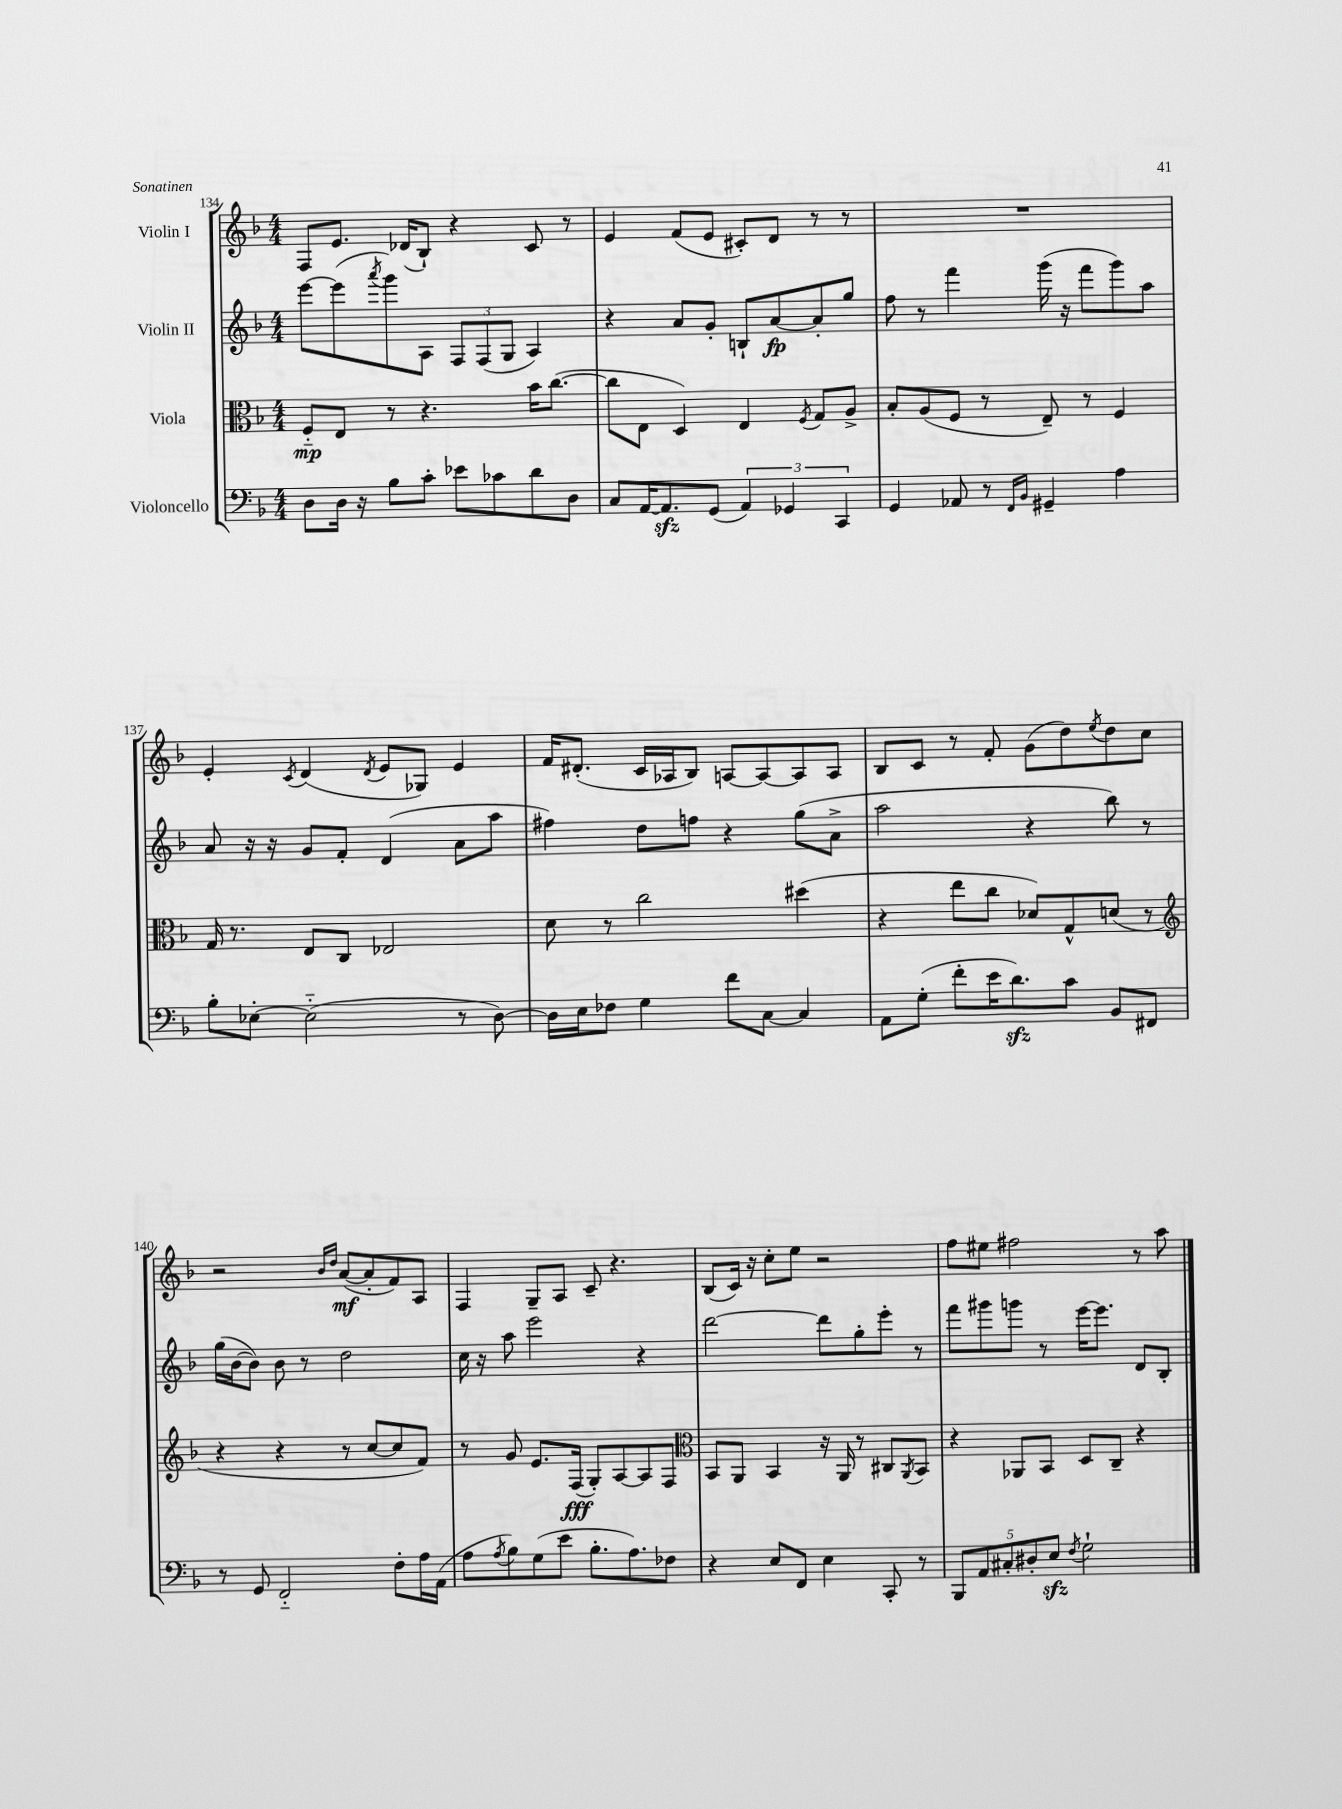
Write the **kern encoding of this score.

**kern	**kern	**dynam	**kern	**dynam	**kern	**dynam
*part4	*part3	*part3	*part2	*part2	*part1	*part1
*staff4	*staff3	*staff3	*staff2	*staff2	*staff1	*staff1
*I"Violoncello	*I"Viola	*	*I"Violin II	*	*I"Violin I	*
*clefF4	*clefC3	*	*clefG2	*	*clefG2	*
*k[b-]	*k[b-]	*	*k[b-]	*	*k[b-]	*
*M4/4	*M4/4	*	*M4/4	*	*M4/4	*
=134	=134	=134	=134	=134	=134	=134
8D\L	8F/L	mp	[8eee\L	.	8F/L	.
16D\Jk	8E/J	.	(8eee\]	.	8.e/J	.
16r	.	.	.	.	.	.
.	.	.	8qaaa/	.	.	.
8B-\L	8r	.	8ggg\)	.	.	.
.	.	.	.	.	(16d-X/KL	.
8c'\J	4.r	.	8A\J	.	8B-`/J)	.
8e-X\L	.	.	12F/L	.	4r	.
.	.	.	(12F/	.	.	.
8c-X\	.	.	.	.	.	.
.	.	.	12G/J	.	.	.
8d\	16b-\KL	.	4A/)	.	8c/	.
.	([8.cc\J	.	.	.	.	.
8D\J	.	.	.	.	8r	.
=135	=135	=135	=135	=135	=135	=135
8C/L	8cc\L]	.	4r	.	4e/	.
[16AA/K	8E\J	.	.	.	.	.
8.AAzz/]	.	.	.	.	.	.
.	4D/)	.	8a/L	.	(8f/L	.
(8GG/J	.	.	8g'/J	.	8e/J	.
6AA/)	4E/	.	8Bn`/L	.	8c#X'/L)	.
.	.	.	[8a/	fp	8d/J	.
6GG-X/	.	.	.	.	.	.
.	8qF/	.	.	.	.	.
.	8G/L	.	8a'/]	.	8r	.
6CC/	.	.	.	.	.	.
.	8A^/J	.	8gg/J	.	8r	.
=136	=136	=136	=136	=136	=136	=136
4GG/	8B-'/L	.	8ff\	.	1r	.
.	(8A/	.	8r	.	.	.
8AA-X/	8F/J	.	4fff\	.	.	.
8r	8r	.	.	.	.	.
16qqFF/LL	.	.	.	.	.	.
16qqBB-/JJ	.	.	.	.	.	.
4GG#X~/	8E~/)	.	(16ggg\	.	.	.
.	.	.	16r	.	.	.
.	8r	.	8fff\L	.	.	.
4A\	4F/	.	8ggg\)	.	.	.
.	.	.	8aa\J	.	.	.
!!LO:LB:g=z
=137	=137	=137	=137	=137	=137	=137
8B-'\L	16G/	.	8a/	.	4e'/	.
.	8.r	.	.	.	.	.
[8E-X'\J	.	.	16r	.	.	.
.	.	.	16r	.	.	.
.	.	.	.	.	8qc/	.
(2E-\]	8E/L	.	8g/L	.	(4d/	.
.	8C/J	.	8f'/J	.	.	.
.	.	.	.	.	8qd/	.
.	2E-X/	.	(4d/	.	8e/L	.
.	.	.	.	.	8G-X/J)	.
8r	.	.	8a\L	.	4e/	.
[8D\)	.	.	8aa\J	.	.	.
=138	=138	=138	=138	=138	=138	=138
16D\LL]	8d\	.	4ff#X\)	.	16f/KL	.
16E\J	.	.	.	.	(8.d#X'/J	.
8F-X\J	8r	.	.	.	.	.
4G\	2cc\	.	8dd\L	.	16c/LL	.
.	.	.	.	.	16A-X/J	.
.	.	.	8ffn\J	.	8B-/J)	.
8f\L	.	.	4r	.	[8An/L	.
[8C\J	.	.	.	.	8A/_	.
4C/]	(4dd#X\	.	(8gg\L	.	8A/]	.
.	.	.	8a^\J	.	8A/J	.
=139	=139	=139	=139	=139	=139	=139
8AA\L	4r	.	2aa\	.	8B-/L	.
(8G'\J	.	.	.	.	8c/J	.
8f'\L	8ee\L	.	.	.	8r	.
16e\K	8cc\J	.	.	.	8f'/	.
8.dzz\)	.	.	.	.	.	.
.	8d-X/L)	.	4r	.	(8g\L	.
8c\J	8G^^/	.	.	.	8dd\)	.
.	.	.	.	.	8qee/	.
8BB-/L	(8dn/J	.	8bb-\)	.	8dd\	.
8FF#X/J	8r	.	8r	.	8cc\J	.
!!LO:LB:g=z
=140	=140	=140	=140	=140	=140	=140
*	*clefG2	*	*	*	*	*
8r	4r	.	(16gg\LL	.	2r	.
.	.	.	[16b-\J	.	.	.
8GG/	.	.	8b-\J])	.	.	.
2FF/	4r	.	8b-\	.	.	.
.	.	.	8r	.	.	.
.	.	.	.	.	16qqb-/LL	.
.	.	.	.	.	16qqdd/JJ	.
.	8r	.	2dd\	.	([8a/L	mf
.	[8cc/L	.	.	.	8a'/]	.
8F'\L	8cc/]	.	.	.	8f/)	.
16A\L	8f/J)	.	.	.	8A/J	.
(16AA\JJ	.	.	.	.	.	.
=141	=141	=141	=141	=141	=141	=141
8A\L	8r	.	16cc\	.	4F/	.
.	.	.	16r	.	.	.
8qA/	.	.	.	.	.	.
8B-\)	8g/	.	8aa\	.	.	.
(8G\	8.e/L	.	2eee\	.	8G~/L	.
8e\J	.	.	.	.	8A/J	.
.	(16F/Jk	fff	.	.	.	.
8.B-'\L	8G'/L)	.	.	.	8c~/	.
.	[8A/	.	.	.	4.r	.
8.A\)	.	.	.	.	.	.
.	8A/]	.	4r	.	.	.
8F-X\J	8F/J	.	.	.	.	.
=142	=142	=142	=142	=142	=142	=142
*	*clefC3	*	*	*	*	*
4r	8BB-/L	.	[2ddd\	.	(8B-/L	.
.	8AA/J	.	.	.	16c/Jk)	.
.	.	.	.	.	16r	.
8E/L	4BB-/	.	.	.	8cc'\L	.
8FF/J	.	.	.	.	8ee\J	.
4E\	16r	.	8ddd\L]	.	2r	.
.	16AA/	.	.	.	.	.
.	8r	.	8gg'\	.	.	.
8CC'/	8C#X/L	.	8eee'\J	.	.	.
.	8qAA/	.	.	.	.	.
8r	8BB-/J	.	8r	.	.	.
=143	=143	=143	=143	=143	=143	=143
10BBB-/L	4r	.	8fff\L	.	8ff\L	.
10AA/	.	.	.	.	.	.
.	.	.	8ggg#X\	.	8ee#X\J	.
10C#X'/	.	.	.	.	.	.
.	8AA-X/L	.	8gggn\J	.	2ff#X\	.
10D#X'/	.	.	.	.	.	.
.	8BB-/J	.	8r	.	.	.
10Ezz/J	.	.	.	.	.	.
8qF/	.	.	.	.	.	.
2G`\	8D/L	.	[16eee\KL	.	.	.
.	.	.	8.eee\J]	.	.	.
.	8C~/J	.	.	.	.	.
.	4r	.	8d/L	.	8r	.
.	.	.	8B-'/J	.	8aa\	.
==	==	==	==	==	==	==
*-	*-	*-	*-	*-	*-	*-
